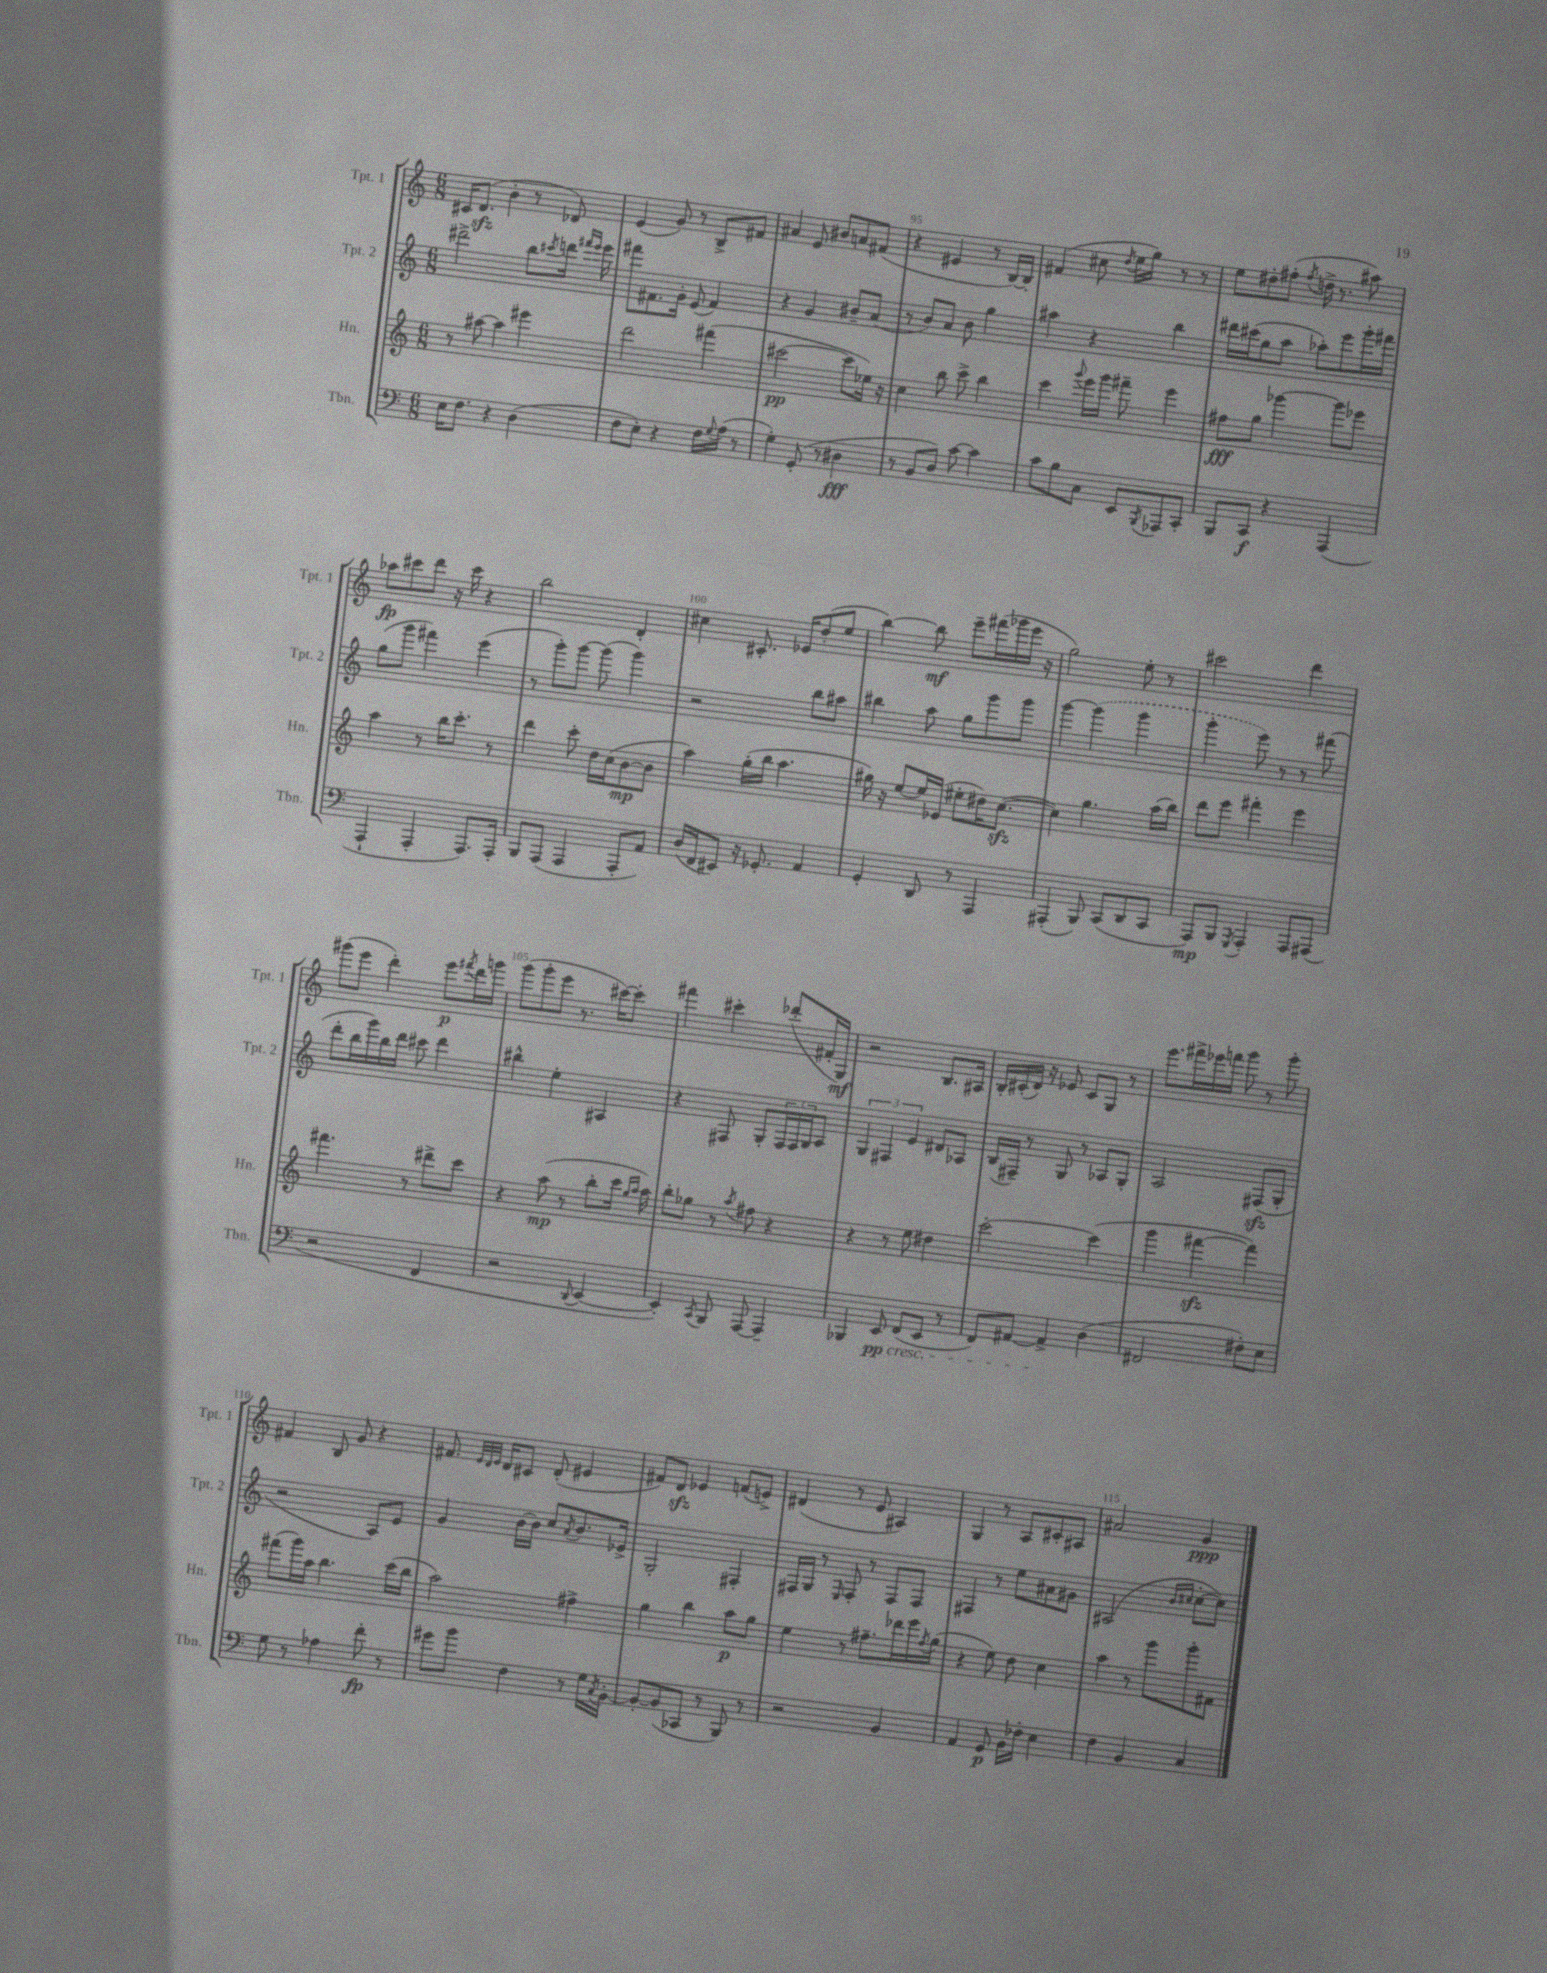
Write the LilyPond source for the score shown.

<<
\new StaffGroup <<
\new Staff = "s0" \with { instrumentName = "Tpt. 1" shortInstrumentName = "Tpt. 1" } {
    \clef treble \key c \major \numericTimeSignature \time 6/8
    cis'16 d'8.\sfz( b'4-. r8 des'8) |
    e'4( g'8) r8 b8-> fis'8 |
    ais'4 e'8 bis'8 a'8 fis'8( |
    r4 eis'4 r8 b16~) b16-. |
    fis'4( cis''8 \acciaccatura { d''8 } e''16 g''16) r8 r8 |
    e''8 dis''8-. fis''8-.( \acciaccatura { fis''8 } d''16-> r8. ais''8) |
    aes''8\fp cis'''8 d'''8 r16 cis'''16 r4 |
    b''2 d'4-. |
    cis''4 cis'8.-. ees'16 d''8-.( e''8 |
    b''4~) b''8\mf e'''8-- fis'''16( ges'''16 e'''16 r16 |
    g''2) e''8-. r8 |
    cis'''2 d'''4 |
    gis'''8( e'''8 d'''4-.) e'''8\p \acciaccatura { fis'''8 } d'''16 g'''16 |
    g'''8( g'''8-. e'''8 r8. cis'''16~) cis'''8-. |
    fis'''4 cis'''4-. des'''8-.( fis'16-. g16\mf) |
    r2 b8. ais16 |
    b16-. cis'16-.( d'16) r16 ees'8 cis'8 g8 r8 |
    e'''8. fis'''16-> ees'''16 f'''16 g'''8 r8 g'''8-. |
    fis'4 b8 g'8 r4 |
    fis'8. \grace { e'32 d'32 e'32 } d'16 cis'8 d'8-.( eis'4 |
    fis'8) d'8\sfz ees'4 f'8( e'8->) |
    dis'4( r8 e'8 ais4) |
    g4 r8 a8 cis'8-. ais8 |
    ais'2 g'4\ppp \bar "|." |
}
\new Staff = "s1" \with { instrumentName = "Tpt. 2" shortInstrumentName = "Tpt. 2" } {
    \clef treble \key c \major \numericTimeSignature \time 6/8
    dis'''2-> b''8 \acciaccatura { cis'''8 } d'''16 \grace { fis'''16 e'''16 } e'''16 |
    fis'''8 fis'8. g'16-. e'8( fis'4) |
    r4 g'4 bis'8-- a'8( |
    r8 b'8) a'8 b'8 g''4 |
    ais''4 r4 b''4 |
    dis'''16 cis'''16( g''8 a''8 aes''8-.) e'''8 g'''16-. fis'''16 |
    g''8( g'''8 fis'''4) e'''4( |
    r8 g'''8-.) g'''8~ g'''8( g'''4) |
    r2 b''8 ais''8 |
    bis''4 a''8 g''8 g'''8 g'''8 |
    g'''4~ \once \slurDashed g'''4( g'''4 |
    g'''4-. e'''8) r8 r8 fis'''8( |
    d'''8-. b''16 g'''16) b''16 d'''16 cis'''8 d'''4 |
    bis''4-^ e''4-. ais4 |
    r4 fis8 g8-. \tuplet 3/2 { fis16 fis16 g16 } a8 |
    \tuplet 3/2 { g4 fis4 e'4 } dis'8 aes8 |
    b16( fis16--) r8 g8 r8 aes8 g8-. |
    a2 fis8\sfz( g8-. |
    r2 a8) e'8 |
    g'4 b'16~ b'16 c''8 \acciaccatura { a'8 } b'8. ees'16-> |
    g2-. fis4-. |
    fis16 g16 r8 \grace { e16 } fis8-. r8 fis8 fis8 |
    fis4 r8 e''8 ais'8 gis'8 |
    ais2( \grace { b'16 cis''16 } cis''8~-. cis''8) \bar "|." |
}
\new Staff = "s2" \with { instrumentName = "Hn." shortInstrumentName = "Hn." } {
    \clef treble \key c \major \numericTimeSignature \time 6/8
    r8 ais''8~ ais''4 eis'''4 |
    d'''2 fis'''4( |
    cis'''2~\pp cis'''8 ees''16) r16 |
    c''4 b''8 c'''8-> b''4 |
    c'''4 \appoggiatura { g'''8 } e'''16 g'''16 fis'''8-- e'''4 |
    fis''8\fff g''8 ges'''4~ ges'''8 ees'''8 |
    a''4 r8 b''16 c'''8.-. r8 |
    d'''4 c'''8-. d''16 c''16( b'8~\mp b'8 |
    a''4) g''16-.( b''16 a''4. |
    gis''16) r16 e''8~ e''16 ees'16( eis''8-. dis''16) c''8.~\sfz( |
    c''4) g''4. a''16( b''16) |
    d'''8 e'''8 fis'''4-. e'''4 |
    fis'''4. r8 dis'''8-> c'''8 |
    r4 a''8\mp( r8 b''8-. c'''16 \grace { g''16 a''16 } a''16) |
    b''8-. ges''8 r8 \acciaccatura { a''8 } fis''8 r4 |
    r4 r8 e''8 dis''4 |
    c'''2~-. c'''4( |
    g'''4 fis'''4~\sfz fis'''4) |
    fis'''8( g'''16) a''16 b''4. c'''16( b''16 |
    a''2) fis''4-> |
    g''4 b''4 a''8\p g''8 |
    e''4 r8 fis''8.-- des'''16 e'''16 \acciaccatura { fis''8 } g''16( |
    r4 e''8) d''8 c''4 |
    a''4 r8 g'''8 g'''8-. fis'8 \bar "|." |
}
\new Staff = "s3" \with { instrumentName = "Tbn." shortInstrumentName = "Tbn." } {
    \clef bass \key c \major \numericTimeSignature \time 6/8
    e16 f8. r4 d4( |
    f8 e8-.) r4 f16 \appoggiatura { g8 } a16( r8 |
    g4-.) g,8-.( r8 dis4\fff |
    r8 b,8 d8) c'8~ c'4 |
    c'8 b8 c8 e,8 \acciaccatura { b,,8 } aes,,8 c,8-. |
    b,,8 c,8\f r4 a,,4( |
    a,,4-! a,,4-. a,,8.) a,,16-. |
    b,,8 a,,8( a,,4 a,,8-. a,8) |
    d16( f,16 eis,8) r16 ges,8.-. a,4 |
    g,4-. d,8 r8 a,,4 |
    ais,,4-.( b,,8) c,8( d,8 c,8 |
    a,,8\mp) b,,8 \acciaccatura { g,,8 } a,,4-. a,,8 ais,,8( |
    r2 f,4 |
    r2 \appoggiatura { d,8 } e,4~ |
    e,4-.) \acciaccatura { c,8 } b,,8 a,,8~ a,,4-- |
    bes,,4 e,8\pp\cresc f,8( e,8 r8 |
    f,8) ais,8~ ais,4->\! d4( |
    fis,2 fis8-.) e8 |
    g8 r8 aes4 f'8-.\fp r8 |
    gis'8 b'8 f4 r8 g16 \acciaccatura { c8 } b,16~-. |
    b,8~-. b,8( ces,8 r8 b,,8) r8 |
    r2 b,4 |
    a,4 g,8\p b,16 fes16-. e4 |
    f4 b,4 c4 \bar "|." |
}
>>
>>
\layout { \context { \Score currentBarNumber = #92 \override BarNumber.break-visibility = ##(#f #t #t) barNumberVisibility = #(every-nth-bar-number-visible 5) } }
